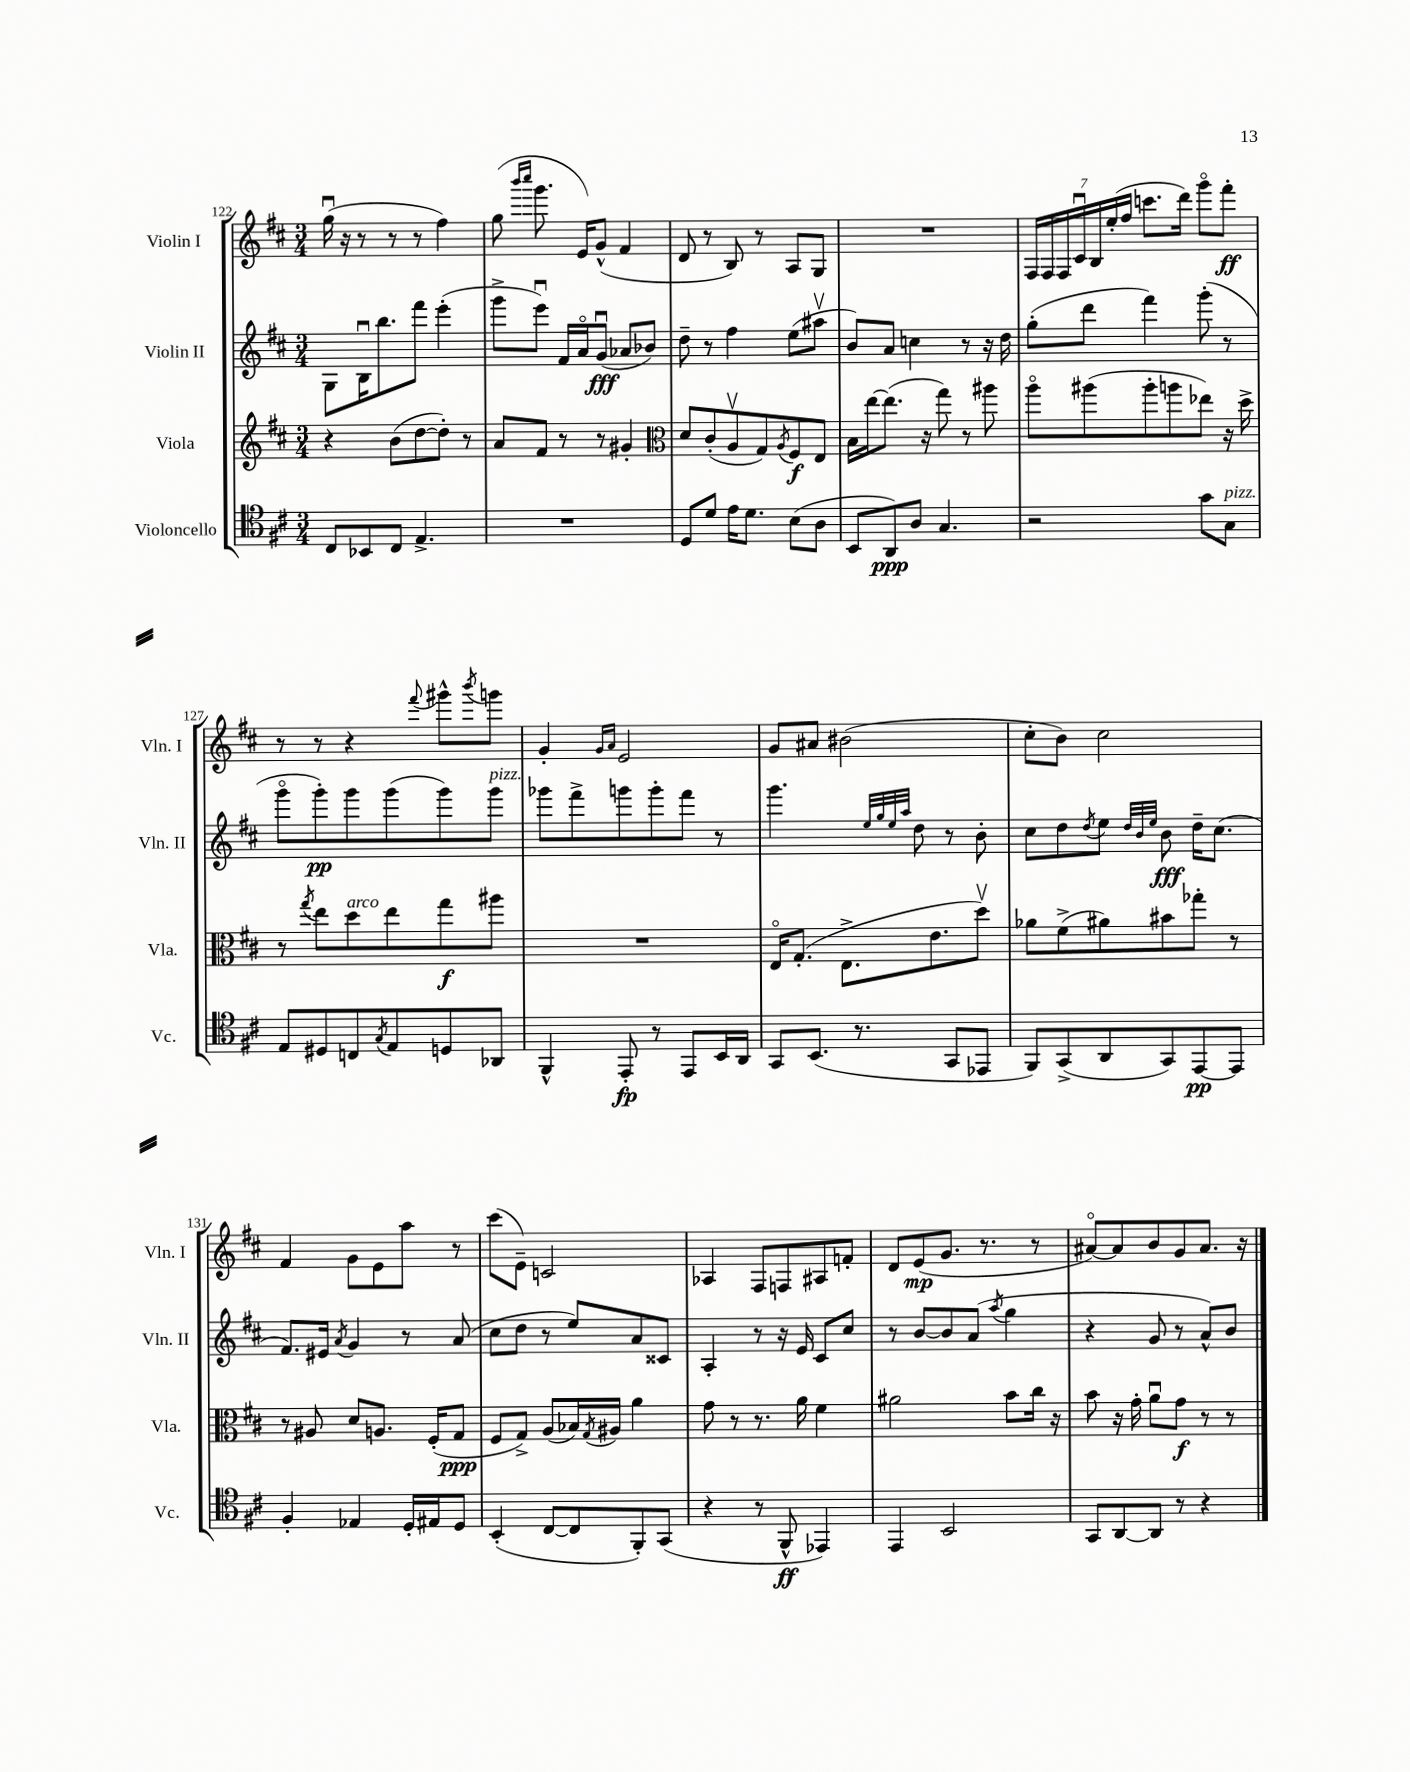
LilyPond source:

<<
\new StaffGroup <<
\new Staff = "s0" \with { instrumentName = "Violin I" shortInstrumentName = "Vln. I" } {
    \clef treble \key d \major \numericTimeSignature \time 3/4
    g''16\downbow( r16 r8 r8 r8 fis''4) |
    g''8( \grace { b'''16 cis''''16 } g'''8. e'16) g'8-^( fis'4 |
    d'8 r8 b8) r8 a8 g8 |
    R2. |
    \tuplet 7/4 { fis16 fis16 fis16 cis'16\downbow b16 e''16-.( fis''16 } c'''8. d'''16) g'''8\flageolet fis'''8-.\ff |
    r8 r8 r4 \appoggiatura { fis'''8 } gis'''8-^ \acciaccatura { b'''8 } g'''8 |
    g'4-. \grace { g'16 a'16 } e'2 |
    g'8 ais'8 bis'2( |
    cis''8-. b'8) cis''2 |
    fis'4 g'8 e'8 a''8 r8 |
    cis'''8( e'8--) c'2 |
    aes4 fis8 f8 ais8 f'8-. |
    d'8 e'8\mp( g'8. r8. r8 |
    ais'8~\flageolet) ais'8 b'8 g'8 ais'8. r16 \bar "|." |
}
\new Staff = "s1" \with { instrumentName = "Violin II" shortInstrumentName = "Vln. II" } {
    \clef treble \key d \major \numericTimeSignature \time 3/4
    g8 b16\downbow b''8. fis'''8 e'''4-.( |
    g'''8-> e'''8\downbow) fis'16 a'16\flageolet g'8\downbow\fff( aes'8 bes'8) |
    d''8-- r8 fis''4 e''8( ais''8\upbow |
    b'8) a'8 c''4 r8 r16 d''16 |
    g''8-.( d'''8 fis'''4) g'''8-.( r8 |
    g'''8\flageolet g'''8-.\pp) g'''8 g'''8( g'''8) g'''8^\markup { \italic "pizz." } |
    ges'''8 fis'''8-> g'''8 g'''8-. fis'''8 r8 |
    g'''4. \grace { e''32 g''32 e''32 a''32 } d''8 r8 b'8-. |
    cis''8 d''8 \acciaccatura { d''8 } e''8 \grace { d''32 b'32 e''32 } b'8\fff d''16-- cis''8.( |
    fis'8.) eis'16 \acciaccatura { a'8 } g'4 r8 a'8( |
    cis''8 d''8 r8 e''8) a'8 cisis'8 |
    a4-. r8 r16 e'16 cis'8 cis''8 |
    r8 b'8~ b'8 a'8( \acciaccatura { a''8 } g''4 |
    r4 g'8 r8 a'8-^) b'8 \bar "|." |
}
\new Staff = "s2" \with { instrumentName = "Viola" shortInstrumentName = "Vla." } {
    \clef treble \key d \major \numericTimeSignature \time 3/4
    r4 b'8( d''8~ d''8-.) r8 |
    a'8 fis'8 r8 r8 gis'4-. |
    \clef alto d'8 cis'8-.( a8\upbow g8) \acciaccatura { a8 } fis8\f e8 |
    b16 e''16~ e''8.( r16 g''8) r8 ais''8 |
    a''8\flageolet ais''8( ais''8-. a''8 ees''8) r16 d''16-> |
    r8 \acciaccatura { g''8 } e''8 d''8^\markup { \italic "arco" } e''8 g''8\f ais''8 |
    R2. |
    e16\flageolet g8.-.( e8.-> e'8. d''8\upbow) |
    aes'8 fis'8->( ais'8) bis'8 ges''8-. r8 |
    r8 ais8 d'8 a8. fis16-.( g8\ppp |
    fis8 g8->) a8( bes16) \acciaccatura { g8 } ais16 a'4 |
    g'8 r8 r8. a'16 fis'4 |
    ais'2 b'8 cis''16 r16 |
    b'8 r16 g'16-. a'8\downbow g'8\f r8 r8 \bar "|." |
}
\new Staff = "s3" \with { instrumentName = "Violoncello" shortInstrumentName = "Vc." } {
    \clef tenor \key d \major \numericTimeSignature \time 3/4
    cis8 bes,8 cis8 e4.-> |
    R2. |
    d8 d'8 e'16 d'8. b8( a8 |
    b,8 a,8\ppp) a8 g4. |
    r2 g'8 g8^\markup { \italic "pizz." } |
    e8 dis8 c8 \acciaccatura { g8 } e8 d8 aes,8 |
    fis,4-^ e,8-.\fp r8 e,8 b,16 a,16 |
    g,8 b,8.( r8. g,8 ees,8 |
    fis,8) g,8->( a,8 g,8) e,8~\pp e,8 |
    fis4-. ees4 d16-. eis16 d8 |
    b,4-.( cis8~ cis8 fis,8-.) g,8( |
    r4 r8 fis,8-^\ff ees,4) |
    e,4 b,2 |
    g,8 a,8~ a,8 r8 r4 \bar "|." |
}
>>
>>
\layout { \context { \Score currentBarNumber = #122 } }
